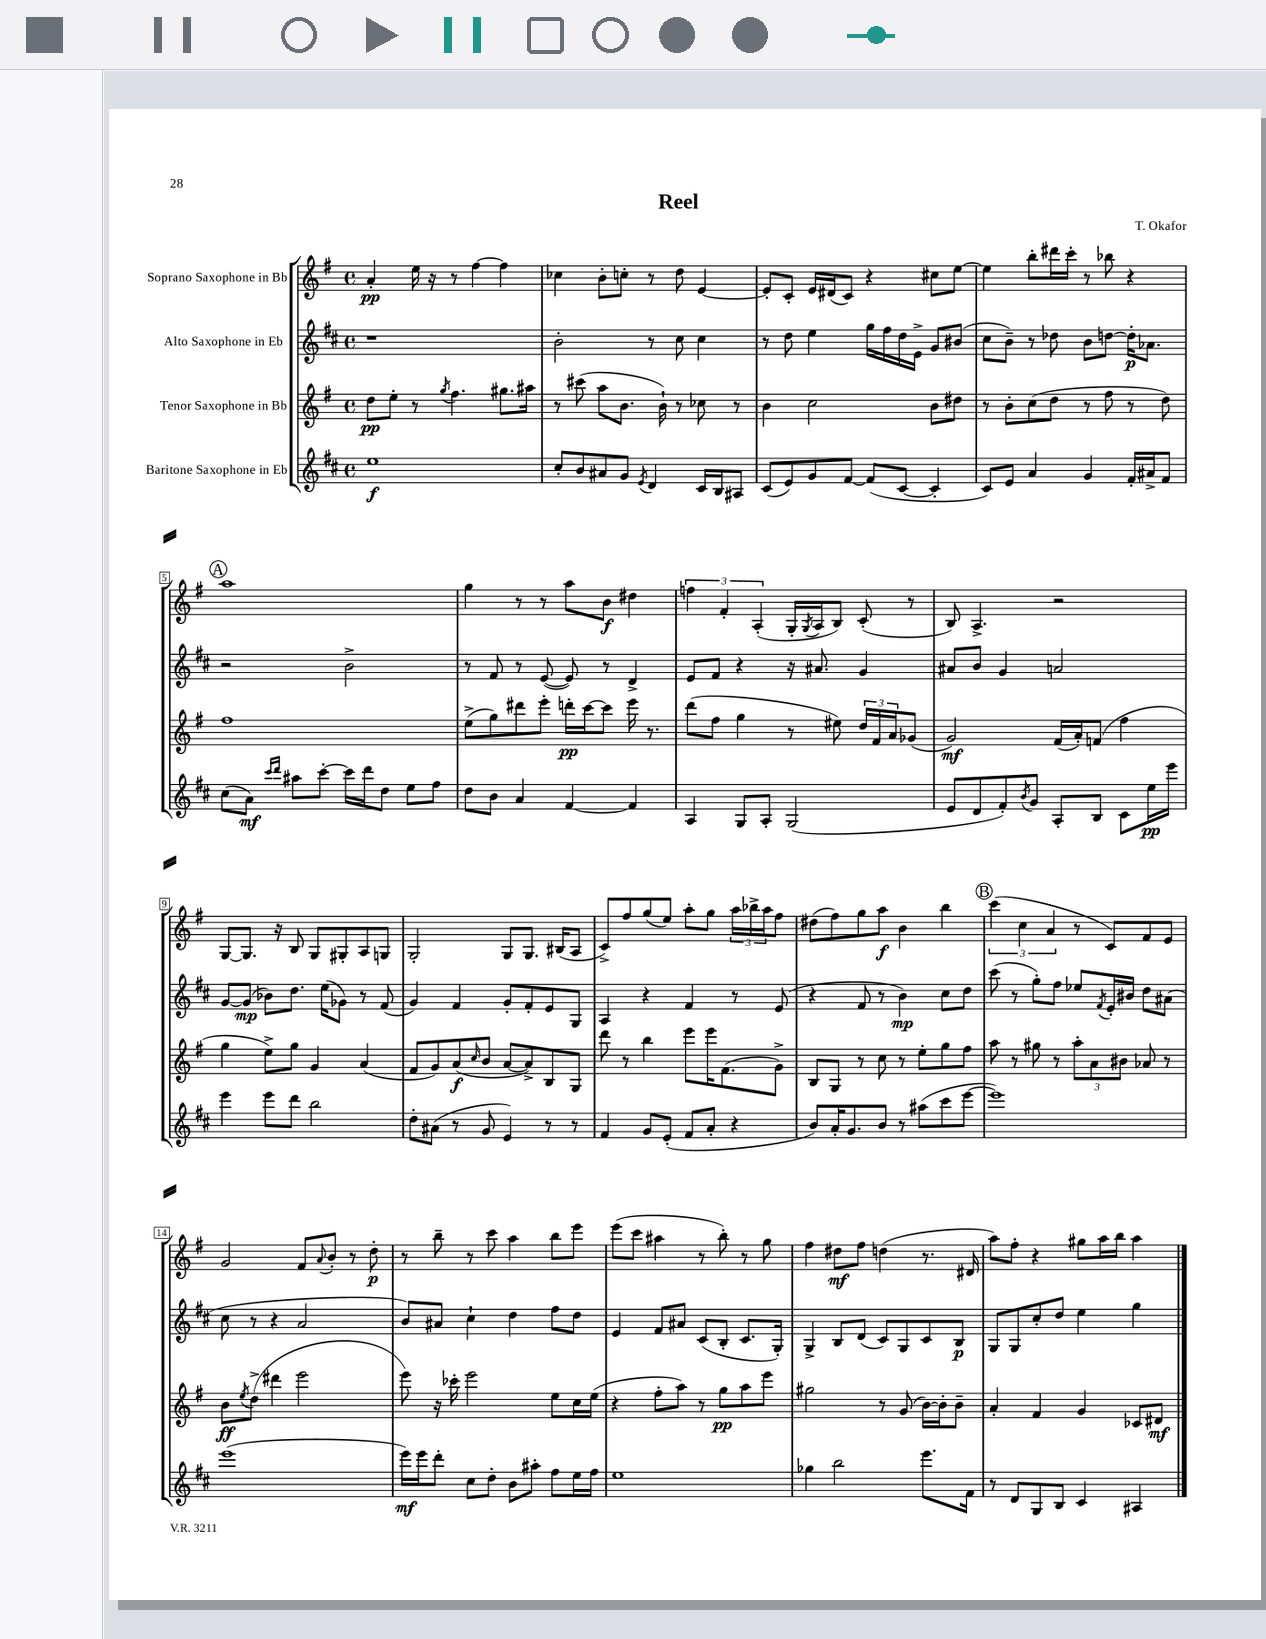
\header { title = "Reel" composer = "T. Okafor" }
<<
\new StaffGroup <<
\new Staff = "s0" \with { instrumentName = "Soprano Saxophone in Bb" } {
    \clef treble \key g \major \defaultTimeSignature \time 4/4
    a'4-.\pp e''16 r16 r8 fis''4~ fis''4 |
    ces''4 b'8-. c''8-. r8 d''8 e'4~ |
    e'8-. c'8-. e'16 dis'16( c'8) r4 cis''8 e''8~ |
    e''4 b''8-. dis'''16 c'''16-. r8 bes''8 r4 |
    \mark \markup { \circle "A" } a''1 |
    g''4 r8 r8 a''8 b'8\f dis''4 |
    \tuplet 3/2 { f''4 fis'4-. a4-.( } g16-. \acciaccatura { g8 } a16 b8) c'8-.( r8 |
    b8) a4.-> r2 |
    g8~ g8. r16 b8 g8 gis8-. a8 g8 |
    g2-. g8 g8. bis16( a8 |
    c'8->) fis''8 g''8( e''8) a''8-. g''8 \tuplet 3/2 { a''16 bes''16-> a''16 } fis''8 |
    dis''8( fis''8) g''8 a''8\f b'4 b''4 |
    \mark \markup { \circle "B" } \tuplet 3/2 { c'''4( c''4 a'4 } r8 c'8) fis'8 e'8 |
    g'2 fis'8 \appoggiatura { a'8 } b'8-. r8 d''8-.\p |
    r8 b''8-- r8 c'''8 a''4 b''8 e'''8 |
    e'''8( c'''8 ais''4 r8 b''8-.) r8 g''8 |
    fis''4 dis''8\mf fis''8 d''4( r8. dis'16 |
    a''8) fis''8-. r4 gis''8 a''16 b''16 a''4 \bar "|." |
}
\new Staff = "s1" \with { instrumentName = "Alto Saxophone in Eb" } {
    \clef treble \key d \major \defaultTimeSignature \time 4/4
    r1 |
    b'2-. r8 cis''8 cis''4 |
    r8 d''8 e''4 g''16 fis''16 d''16 e'16-> g'8 bis'8( |
    cis''8 b'8--) r8 des''8 b'8 d''8~ d''16-.\p aes'8. |
    \mark \markup { \circle "A" } r2 b'2-> |
    r8 fis'8 r8 e'8~( e'8) r8 d'4-> |
    e'8 fis'8 r4 r16 ais'8. g'4 |
    ais'8 b'8 g'4 a'2 |
    g'8~ g'8\mp( bes'8) d''8. e''16( ges'8) r8 fis'8( |
    g'4) fis'4 g'8-. fis'8-. e'8 g8 |
    a4 r4 fis'4 r8 e'8( |
    r4 fis'8 r8 b'4\mp) cis''8 d''8 |
    \mark \markup { \circle "B" } cis'''8( r8 g''8-.) fis''8 ees''8 \acciaccatura { fis'8 } e'16-. bis'16 d''8 ais'8( |
    cis''8 r8 r4 a'2 |
    b'8) ais'8 cis''4-! d''4 fis''8 d''8 |
    e'4 fis'8 ais'8 cis'8( b8-. cis'8. g16-.) |
    g4-> b8 d'8( cis'8) g8 cis'8 b8\p |
    g8 g8 cis''8-. d''8 e''4 g''4 \bar "|." |
}
\new Staff = "s2" \with { instrumentName = "Tenor Saxophone in Bb" } {
    \clef treble \key g \major \defaultTimeSignature \time 4/4
    d''8\pp e''8-. r8 \acciaccatura { g''8 } fis''4. gis''8. ais''16 |
    r8 cis'''8( a''8 b'8. b'16-!) r8 ces''8 r8 |
    b'4 c''2 b'8 dis''8 |
    r8 b'8-. c''8( d''8 r8 fis''8 r8 d''8) |
    \mark \markup { \circle "A" } fis''1 |
    e''8->( g''8) dis'''8 e'''8-. d'''16-.\pp c'''16~ c'''8 e'''16 r8. |
    d'''8( fis''8 g''4 r8 eis''8) \tuplet 3/2 { d''16 fis'16 a'16 } ges'8( |
    g'2\mf) fis'16( a'16-.) f'8( fis''4 |
    g''4 e''8->) g''8 g'4 a'4( |
    fis'8 g'8) a'8\f( \grace { c''16 } b'8 a'8~ a'8->) b8 g8 |
    d'''8 r8 b''4 e'''8 e'''16 fis'8.( g'8->) |
    b8 g8 r8 c''8 r8 e''8-. g''8 fis''8 |
    \mark \markup { \circle "B" } a''8 r8 gis''8 r8 \tuplet 3/2 { a''8-. a'8 bis'8 } aes'8 r8 |
    b'8\ff \acciaccatura { e''8 } d''8->( dis'''4 e'''2 |
    e'''8) r16 ces'''16-. e'''2 e''8 c''16 e''16( |
    r4 fis''8-. a''8) r8 g''8\pp a''8 e'''8 |
    gis''2 r8 g'8( b'16~) b'16-. b'8-- |
    a'4-. fis'4 g'4 ces'8 dis'8\mf \bar "|." |
}
\new Staff = "s3" \with { instrumentName = "Baritone Saxophone in Eb" } {
    \clef treble \key d \major \defaultTimeSignature \time 4/4
    e''1\f |
    cis''8-. b'8 ais'8 g'8 \acciaccatura { e'8 } d'4 cis'16 b16 ais8 |
    cis'8( e'8) g'8 fis'8~ fis'8( cis'8~ cis'4-. |
    cis'8) e'8 a'4 g'4 fis'16-. ais'16-> fis'8 |
    \mark \markup { \circle "A" } cis''8( a'8\mf) \grace { cis'''16 d'''16 } ais''8 cis'''8~-. cis'''16 d'''16 d''8 e''8 fis''8 |
    d''8 b'8 a'4 fis'4~ fis'4 |
    a4 g8 a8-. g2( |
    e'8 d'8 fis'8-.) \acciaccatura { b'8 } g'8 a8-. b8 cis'8 e''16\pp e'''16 |
    e'''4 e'''8 d'''8 b''2 |
    d''8-. ais'8( r8 g'8 e'4) r8 r8 |
    fis'4 g'8 e'8-.( fis'8 a'8-. r4 |
    b'8) a'16-. g'8. b'8 r8 ais''8( cis'''8 e'''8~ |
    \mark \markup { \circle "B" } e'''1) |
    e'''1( |
    e'''16\mf) e'''16 d'''8-. cis''8 d''8-. b'8 ais''8-. fis''8 e''16 fis''16 |
    e''1 |
    ges''4 b''2 e'''8. fis'16 |
    r8 d'8 g8 b8 cis'4 ais4 \bar "|." |
}
>>
>>
\layout { \context { \Score \override BarNumber.stencil = #(make-stencil-boxer 0.1 0.3 ly:text-interface::print) } }
